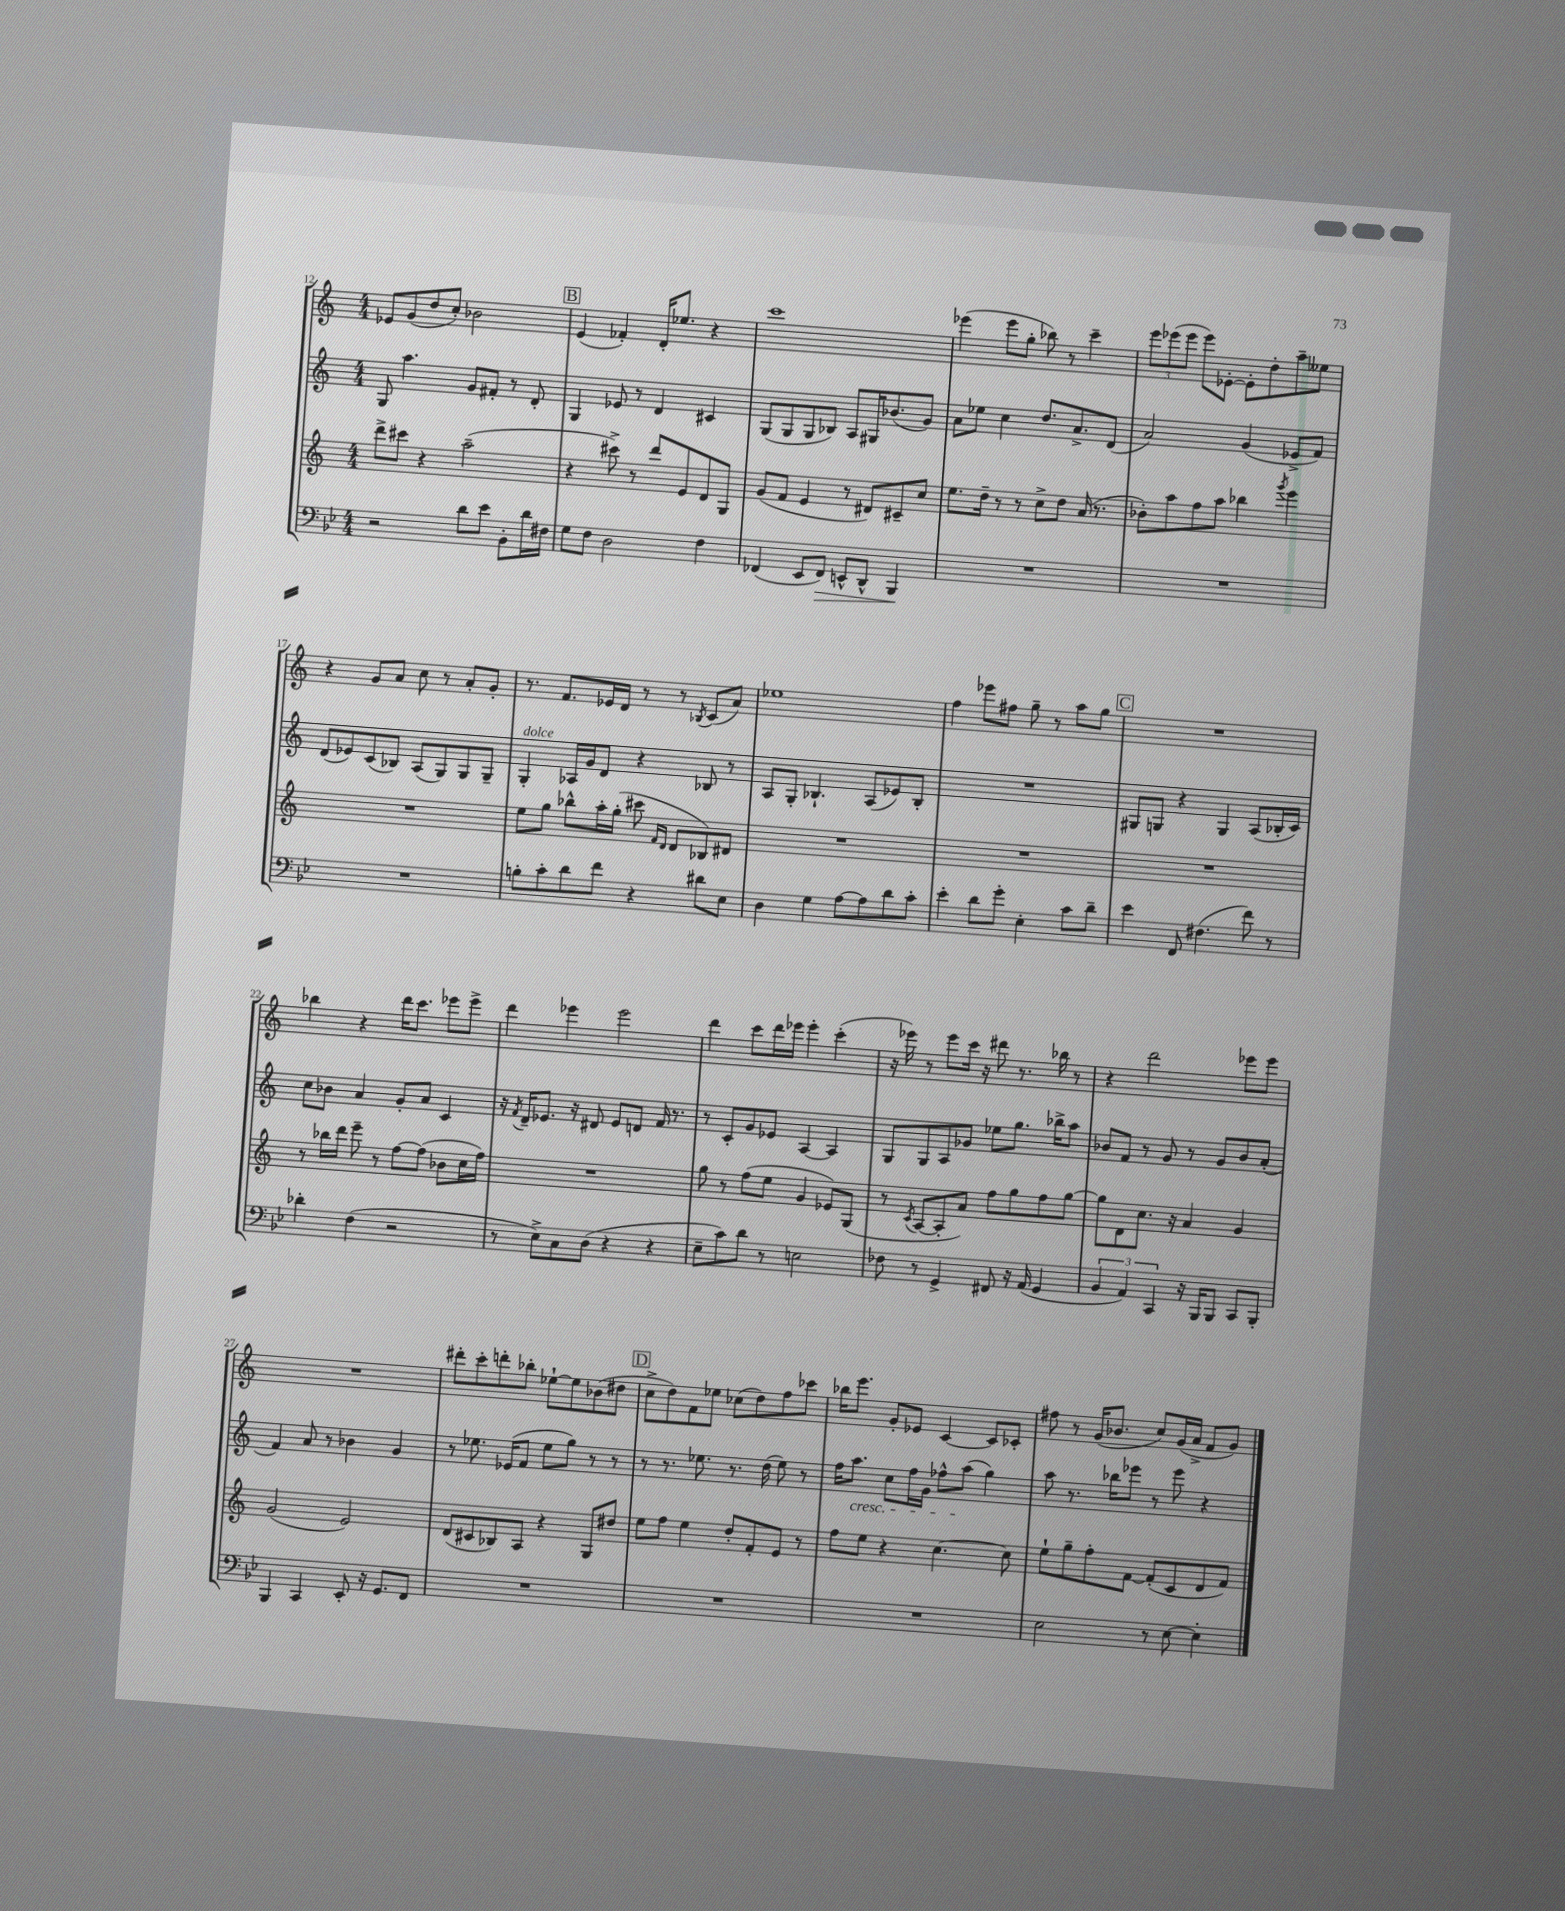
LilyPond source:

<<
\new StaffGroup <<
\new Staff = "s0" {
    \clef treble \key c \major \numericTimeSignature \time 4/4
    ees'8 g'8( d''8 c''8-.) bes'2 |
    \mark \markup { \box "B" } e'4( fes'4-.) d'16-. ees''8. r4 |
    c'''1 |
    ees'''4( ees'''8 g''8-. bes''8) r8 c'''4-- |
    \tuplet 3/2 { e'''8 ees'''8( ees'''8 } ees'''8) ees'8~-. ees'8-. d''8-. a''8-- eeses''8 |
    r4 g'8 a'8 c''8 r8 a'8-. g'8-. |
    r8. f'8. ees'16 d'16 r8 r8 \acciaccatura { bes8 } c'8( a'8) |
    ees''1 |
    f''4 ees'''8 fis''8 g''8-- r8 a''8 g''8 |
    \mark \markup { \box "C" } R1 |
    bes''4 r4 d'''16 c'''8. ees'''8 ees'''8-> |
    d'''4 ees'''4 ees'''2 |
    d'''4 c'''8 d'''16 ees'''16 ees'''4-. c'''4-.( |
    r16 ees'''16) r8 ees'''8 c'''16 r16 dis'''8 r8. bes''16 r8 |
    r4 d'''2 ees'''8 ees'''8 |
    R1 |
    dis'''8-. c'''8-. d'''8-. bes''8-. ees''8~-! ees''8 bes'8( dis''8 |
    \mark \markup { \box "D" } c''8-> d''8) f'8 ees''8 ces''8( d''8) f''8 ces'''8 |
    bes''16 e'''8. g'8-. ees'8 c'4~ c'8 ces'8-. |
    fis''8 r8 g'16( bes'8. c''8) g'16( a'16-> f'8 g'8) \bar "|." |
}
\new Staff = "s1" {
    \clef treble \key c \major \numericTimeSignature \time 4/4
    g8 a''4. g'8 fis'8-. r8 d'8-. |
    \mark \markup { \box "B" } g4 ees'8 r8 d'4 cis'4 |
    g8( g8 g8 bes8) a8 gis16 bes'8.( g'8) |
    a'8 ees''8 c''4 d''8. a'8.-> d'8( |
    a'2) g'4( ees'8-> f'8) |
    d'8( ees'8) c'8( bes8) a8( g8) g8 g8-- |
    g4-.^\markup { \italic "dolce" } aes16 g'16 d'8 r4 bes8 r8 |
    a8 g8-. bes4.-! a8( ees'8) bes8-. |
    R1 |
    \mark \markup { \box "C" } gis8 g8 r4 g4 a8( bes16-. c'16) |
    c''8 bes'8 a'4 g'8-. a'8 c'4 |
    r16 \acciaccatura { f'8 } d'16-- ees'8. r16 dis'8 ees'8 d'8 f'16 r8. |
    r8 c'8-. g'8 ees'8 a4~ a4 |
    g8 g8 a8 ges'8 ees''8 g''8. bes''16-> a''8 |
    bes'8 f'8 r8 g'8 r8 g'8 bes'8 a'8-.( |
    f'4) a'8 r8 bes'4 g'4 |
    r8 ees''8. ees'16( f'8 ees''8 g''8) r8 r8 |
    \mark \markup { \box "D" } r8 r8. ees''8. r8. d''16( ees''8) r8 |
    f''16 a''8.\cresc c''8 f''16 g'16 fes''8-^ a''8\!( g''4) |
    a''8 r8. bes''16 ees'''8 r8 ees'''8 r4 \bar "|." |
}
\new Staff = "s2" {
    \clef treble \key c \major \numericTimeSignature \time 4/4
    d'''8-> cis'''8 r4 a''2--( |
    \mark \markup { \box "B" } r4 cis'''8->) r8 d'''8 e'8 d'8 g8 |
    g'8( f'8 e'4 r8 dis'8) cis'8-- c''8 |
    e''8. d''16-- r8 r8 c''8-> d''8 a'16( r8. |
    bes'8-.) a''8 f''8 a''8 bes''4 \acciaccatura { g'''8 } e'''4 |
    R1 |
    e''8 g''8 bes''8-^ a''16-. g''16-.( cis'''8 \grace { f'16 d'16 } d'8 bes8) dis'8 |
    R1 |
    R1 |
    \mark \markup { \box "C" } R1 |
    r8 bes''16 d'''16 e'''8-- r8 f''8~ f''8( bes'8 c''16 f''16) |
    R1 |
    g''8 r8 f''8( e''8 g'4 ees'8) g8( |
    r8 \acciaccatura { c'8 } a8~ a8-. a'8) f''8 g''8 f''8 g''8~ |
    g''8 d'8 c''8. r16 a'4 g'4 |
    g'2( e'2) |
    d'8( cis'8 bes8) a8 r4 g8 dis''8 |
    \mark \markup { \box "D" } e''8 f''8 e''4 d''8-. f'8-. e'8 r8 |
    f''8 e''8 r4 c''4.~ c''8 |
    e''8-! g''8-- f''8-. f'8~ f'8-.( c'8 d'8 f'8) \bar "|." |
}
\new Staff = "s3" {
    \clef bass \key bes \major \numericTimeSignature \time 4/4
    r2 d'8 ees'8 bes,8-. d'16 fis16 |
    \mark \markup { \box "B" } g8 f8 d2 f4 |
    fes,4( ees,8 fes,8\>) e,8-^ d,8-^ bes,,4\! |
    R1 |
    R1 |
    R1 |
    b8-. c'8-. d'8 f'8 r4 dis'8 ees8 |
    d4 g4 a8~ a8 d'8 c'8-. |
    ees'4-. d'8 g'8-. ees4-. c'8 d'8-- |
    \mark \markup { \box "C" } ees'4 f,8 fis4.( f'8) r8 |
    des'4-. f4( r2 |
    r8 ees8->) c8 d8( r4 r4 |
    ees8-- c'8) d'8 r8 e2 |
    fes8 r8 g,4-> fis,8 r16 a,16( g,4 |
    \tuplet 3/2 { bes,4 a,4) c,4 } r16 bes,,16 bes,,8 c,8 bes,,8-. |
    bes,,4 c,4 ees,8-. r16 g,8. f,8 |
    R1 |
    \mark \markup { \box "D" } R1 |
    R1 |
    ees2 r8 ees8~ ees4-. \bar "|." |
}
>>
>>
\layout { \context { \Score currentBarNumber = #12 } }
